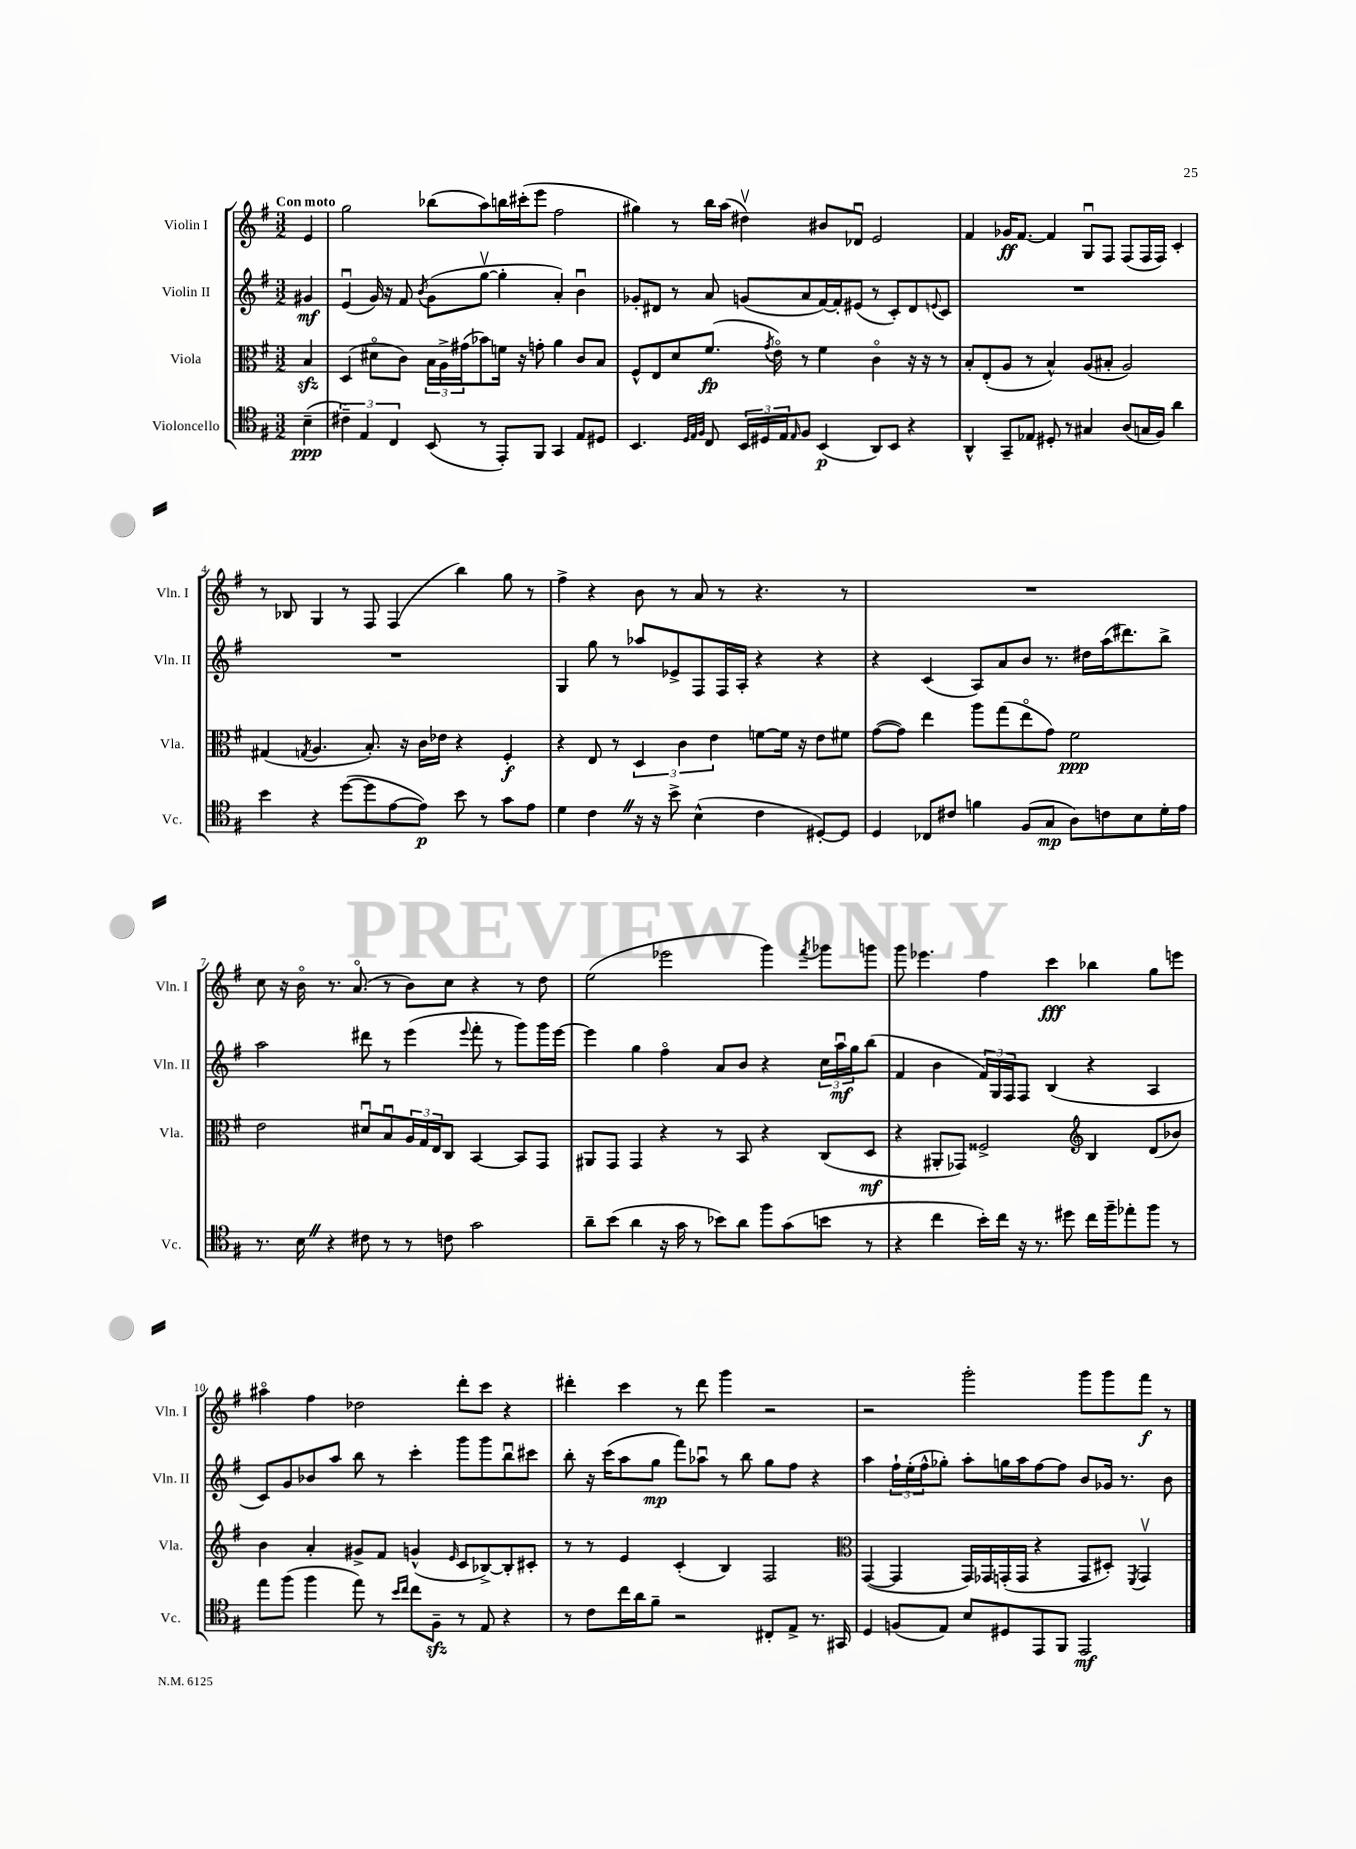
<<
\new StaffGroup <<
\new Staff = "s0" \with { instrumentName = "Violin I" shortInstrumentName = "Vln. I" } {
    \clef treble \key g \major \numericTimeSignature \time 3/2 \partial 4 \tempo "Con moto"
    e'4 |
    g''2 bes''8( a''8) b''16 cis'''16-.( e'''8 fis''2 |
    gis''4) r8 b''16 a''16( dis''4\upbow) bis'8 des'8\downbow e'2 |
    fis'4 ges'16\ff fis'8.~ fis'4 g8\downbow fis8 fis8( fis16 fis16) c'4-. |
    r8 bes8 g4 r8 fis8 fis4( b''4) g''8 r8 |
    fis''4-> r4 b'8 r8 a'8 r8 r4. r8 |
    R1. |
    c''8 r16 b'16\flageolet r8. a'8.\flageolet( r8 b'8) c''8 r4 r8 d''8 |
    e''2( ees'''2 g'''4) \acciaccatura { fis'''8 } ges'''8 g'''8 |
    g'''8 ees'''4. fis''4 c'''4\fff bes''4 g''8 e'''8 |
    ais''4\flageolet fis''4 des''2 d'''8-. c'''8 r4 |
    dis'''4-. c'''4 r8 dis'''8 g'''4 r2 |
    r2 g'''2-. g'''8 g'''8 fis'''8\f r8 \bar "|." |
}
\new Staff = "s1" \with { instrumentName = "Violin II" shortInstrumentName = "Vln. II" } {
    \clef treble \key g \major \numericTimeSignature \time 3/2 \partial 4
    gis'4\mf |
    e'4\downbow( g'16) r16 fis'8 \acciaccatura { b'8 } g'8( g''8~\upbow g''4-. a'4-.) b'4\downbow |
    ges'8-. dis'8 r8 a'8 g'8( a'8 fis'16~) fis'16-. eis'8( r8 c'8-.) dis'8 \appoggiatura { e'8 } c'8 |
    R1. |
    R1. |
    g4 g''8 r8 aes''8 ees'8-> fis8 fis16 a16-. r4 r4 |
    r4 c'4( a8) a'8 b'8 r8. dis''16 a''16( dis'''8.) b''8-> |
    a''2 dis'''8 r8 e'''4( \appoggiatura { e'''8 } fis'''8-. r8 g'''8) g'''16 e'''16~ |
    e'''4 g''4 fis''4\flageolet a'8 b'8 r4 \tuplet 3/2 { c''16 a''16\downbow\mf g''16 } b''8( |
    fis'4 b'4 \tuplet 3/2 { fis'16) g16 fis16 } fis8 b4( r4 a4 |
    c'8) g'8 bes'8 a''8 b''8 r8 c'''4-. g'''8 g'''8 b''8\downbow cis'''8 |
    b''8-. r16 c'''16( a''8 g''8\mp fis'''8) aes''8\downbow r8 b''8 g''8 fis''8 r4 |
    a''4 \tuplet 3/2 { fis''16-! e''16-.( fis''16-^ } ges''8-.) a''8-. g''16 a''16 fis''8~ fis''8 b'8 ges'16 r8. b'8 \bar "|." |
}
\new Staff = "s2" \with { instrumentName = "Viola" shortInstrumentName = "Vla." } {
    \clef alto \key g \major \numericTimeSignature \time 3/2 \partial 4
    b4\sfz |
    d4( dis'8\flageolet c'8) \tuplet 3/2 { b16 a16-> gis'16( } bes'8) f'16 r16 g'8-. a'4 c'8 b8 |
    fis8-^ e8 d'8 fis'8.\fp( \acciaccatura { g'8 } e'16\flageolet) r8 fis'4 c'4\flageolet r16 r16 r8 |
    b8-. e8-.( a8 r8 b4-^) a8( bis8-. a2) |
    gis4( \acciaccatura { g8 } a4. b8.-.) r16 c'16 ees'16 r4 fis4-.\f |
    r4 e8 r8 \tuplet 3/2 { d4 c'4 e'4 } f'8~ f'16 r16 e'8 fis'8 |
    g'8~( g'8) e''4 a''8 g''8( e''8\flageolet g'8) fis'2\ppp |
    e'2 dis'8\downbow b8\downbow \tuplet 3/2 { a16 g16 e16 } c8 b,4~ b,8 g,8 |
    ais,8 g,8 g,4 r4 r8 b,8 r4 c8( d8\mf |
    r4 ais,8-. ges,8) fisis2-> \clef treble b4 d'8( bes'8) |
    b'4 a'4-. gis'8-> fis'8 g'4-^( \grace { e'16 } c'8 bes8~->) bes8-. cis'8-. |
    r8 r8 e'4 c'4-.( b4) fis2 |
    \clef alto g,4~( g,4 g,16) ges,16 g,16-.( g,16 r4 g,8 dis8-.) \acciaccatura { fis,8 } g,4\upbow \bar "|." |
}
\new Staff = "s3" \with { instrumentName = "Violoncello" shortInstrumentName = "Vc." } {
    \clef tenor \key g \major \numericTimeSignature \time 3/2 \partial 4
    b4--\ppp( |
    \tuplet 3/2 { cis'4--) e4 c4 } b,8( r8 e,8-.) fis,8 g,4 e8 dis8 |
    b,4. \grace { d32 e32 fis32 } c8 \tuplet 3/2 { b,16 dis16 e16 } \grace { e16 } fis8 b,4\p( a,8) b,8 r4 |
    a,4-^ g,8-- ees8 dis8-. r8 gis4 a8( g16 fis16) a'4 |
    b'4 r4 d''8~( d''8 e'8~ e'8\p) b'8 r8 g'8 e'8 |
    d'4 c'4 \once \override BreathingSign.text = \markup { \musicglyph "scripts.caesura.straight" } \breathe r16 r16 b'8-> b4-^( c'4 dis8~-.) dis8 |
    d4 ces8 cis'8 f'4 fis8( g8\mp a8) c'8 b8 d'16-. e'16 |
    r8. b16 \once \override BreathingSign.text = \markup { \musicglyph "scripts.caesura.straight" } \breathe r4 cis'8 r8 r8 c'8 g'2 |
    a'8-- b'8( a'4 r16 g'16 r8 bes'8) a'8 fis''8 g'8( b'8 r8 |
    r4 c''4 b'16-.) c''16 r16 r8. dis''8 c''16 fis''16-- ees''8-. fis''8 r8 |
    e''8 fis''8( fis''4 e''8) r8 \grace { b'16 c''16 } c''8 fis8--\sfz r8 e8 r4 |
    r8 c'8 c''16 a'16 fis'8-- r2 cis8-. e8-> r8. gis,16 |
    d4 f8( e8) b8 dis8 e,8 fis,8 e,2\mf \bar "|." |
}
>>
>>
